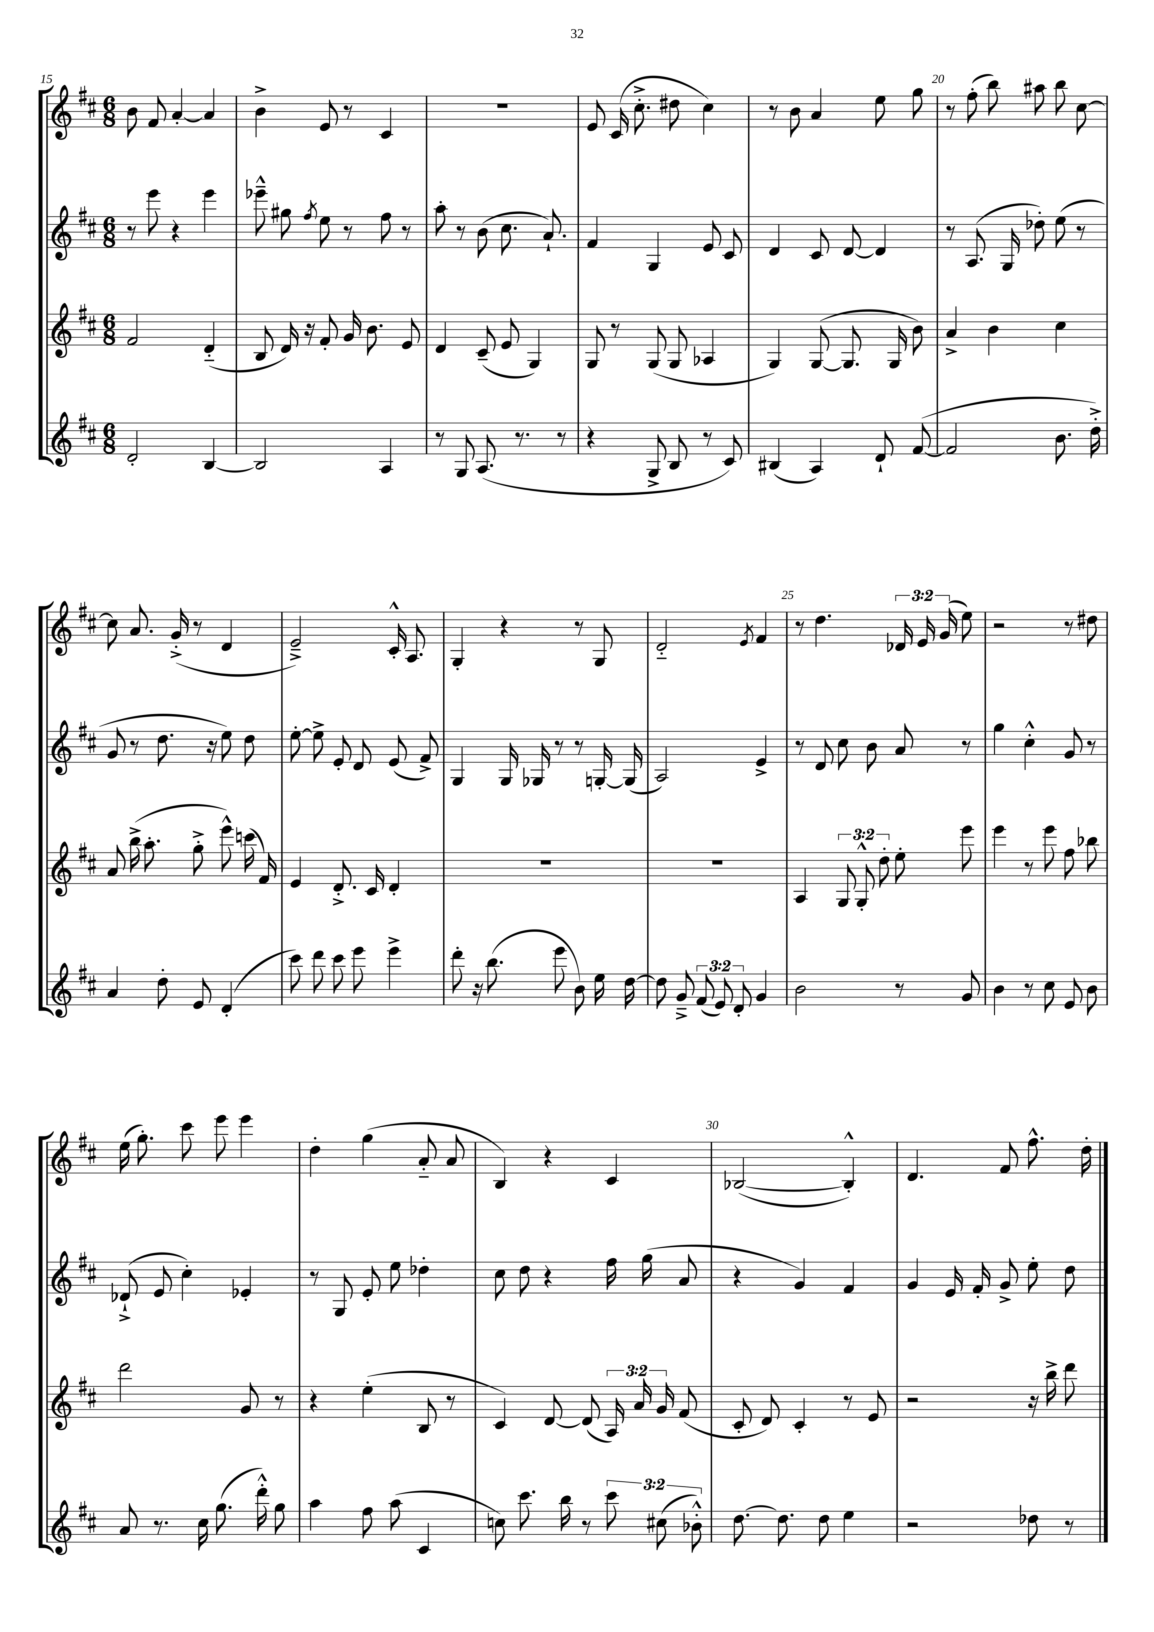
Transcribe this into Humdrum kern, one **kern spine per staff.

**kern	**kern	**kern	**kern
*staff4	*staff3	*staff2	*staff1
*clefG2	*clefG2	*clefG2	*clefG2
*k[f#c#]	*k[f#c#]	*k[f#c#]	*k[f#c#]
*M6/8	*M6/8	*M6/8	*M6/8
2d'	2f#	8r	8b
.	.	8eee	8f#
.	.	4r	[4a'
[4B	(4d'~	4eee	4a]
=	=	=	=
2B]	8B	8eee-~^^	4b^
.	16d)	8gg#	.
.	16r	.	.
.	.	8qff#	.
.	8f#'	8ee	8e
.	16g	8r	8r
.	8.b	.	.
4A	.	8ff#	4c#
.	8e	8r	.
=	=	=	=
8r	4d	8aa'	2.r
8G	.	8r	.
(8.A	(8c#~	(8b	.
.	8e	8.cc#	.
8.r	.	.	.
.	4G)	.	.
.	.	8.a`)	.
8r	.	.	.
=	=	=	=
4r	8G	4f#	8e
.	8r	.	(16c#
.	.	.	8.cc#'^
8G^	(8G	4G	.
8B	8G	.	8dd#
8r	4A-	8e	4cc#)
8c#)	.	8c#	.
=	=	=	=
(4B#	4G)	4d	8r
.	.	.	8b
4A)	([8G	8c#	4a
.	8.G]	[8d	.
8d`	.	4d]	8ee
.	16G	.	.
([8f#	8b)	.	8gg
=	=	=	=
2f#]	4a^	8r	8r
.	.	(8.A	(8ff#'
.	4b	.	8bb)
.	.	16G	.
.	.	8dd-')	8aa#
8.b	4cc#	(8ee	8bb
.	.	8r	[8cc#
16dd'^)	.	.	.
=	=	=	=
4a	8a	8g	8cc#]
.	(16bb^	8r	8.a
.	8.aa'	.	.
8dd'	.	8.dd	.
.	.	.	(16g'^
8e	8gg'^	.	8r
.	.	16r	.
(4d'	8eee^^)	8ee)	4d
.	(16ccc	8dd	.
.	16f#)	.	.
=	=	=	=
8ccc#)	4e	[8ee'	2e~^)
8ddd	.	8ee^]	.
8ccc#	8.d'^	8e'	.
8eee	.	8d	.
.	16c#	.	.
4eee^	4d'	(8e	16c#'^^
.	.	.	8.A
.	.	8f#^)	.
=	=	=	=
8ddd'	2.r	4G	4G'
16r	.	.	.
(8.bb	.	.	.
.	.	16G	4r
.	.	16G-	.
8eee	.	8r	.
8b)	.	8r	8r
16ee	.	[16G'	8G
[16dd	.	(16G]	.
=	=	=	=
8dd]	2.r	2A)	2d'~
8g~^	.	.	.
(12f#	.	.	.
12e)	.	.	.
12d'	.	.	.
.	.	.	8qe
4g	.	4e^	4f#
=	=	=	=
2b	4A	8r	8r
.	.	8d	4.dd
.	12G	8cc#	.
.	12G'^^	.	.
.	.	8b	.
.	12dd'	.	.
8r	8ee'	8a	24d-
.	.	.	24e
.	.	.	(24g
8g	8eee	8r	8ee)
=	=	=	=
4b	4eee	4gg	2r
8r	8r	4cc#'^^	.
8cc#	8eee	.	.
8e	8ff#	8g	8r
8b	8bb-	8r	8dd#
=	=	=	=
8a	2ddd	(8d-`^	(16ee
.	.	.	8.gg')
8.r	.	8e	.
.	.	4cc#')	8ccc#
16cc#	.	.	.
(8.gg	.	.	8eee
.	8g	4e-'	4eee
16ddd'^^)	.	.	.
8gg	8r	.	.
=	=	=	=
4aa	4r	8r	4dd'
.	.	8G	.
8ff#	(4ee'	8e'	(4gg
(8aa	.	8ee	.
4c#	8B	4dd-'	8a'~
.	8r	.	8a
=	=	=	=
8cc)	4c#)	8cc#	4B)
8.ccc#	.	8dd	.
.	[8d	4r	4r
16bb	.	.	.
8r	(8d]	.	.
12ccc#	24A)	16ff#	4c#
.	24a	.	.
.	.	(16gg	.
(12cc#	24g	.	.
.	(8f#	8a	.
12b-'^^)	.	.	.
=	=	=	=
[8.dd	8c#'	4r	([2B-
.	8d)	.	.
8.dd]	.	.	.
.	4c#'	4g)	.
8dd	.	.	.
4ee	8r	4f#	4B-'^^])
.	8e	.	.
=	=	=	=
2r	2r	4g	4.d
.	.	16e	.
.	.	16f#'	.
.	.	8g^	8f#
8dd-	16r	8ee'	8.ff#^^
.	16bb^	.	.
8r	8ddd	8dd	.
.	.	.	16dd'
==	==	==	==
*-	*-	*-	*-
